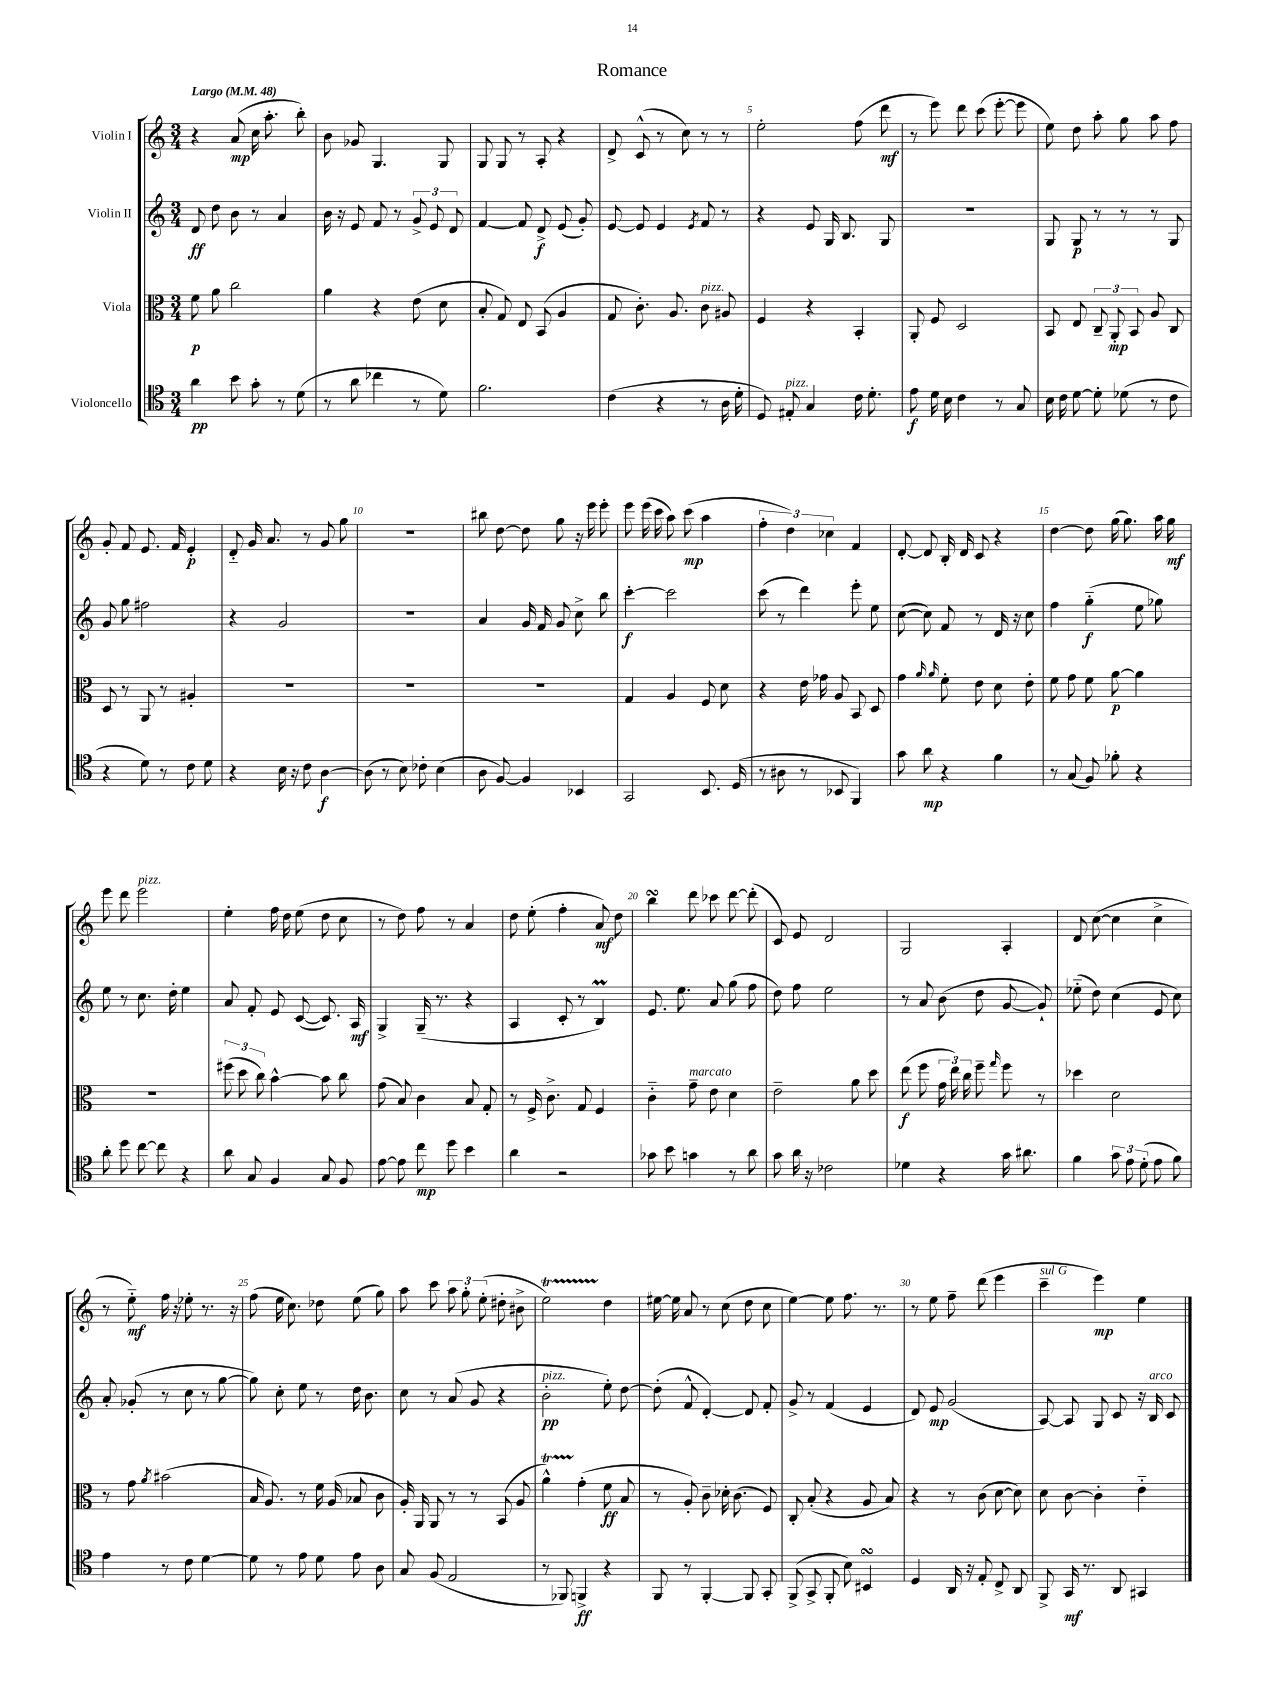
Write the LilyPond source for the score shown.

\header { title = "Romance" }
<<
\new StaffGroup <<
\new Staff = "s0" \with { instrumentName = "Violin I" } {
    \clef treble \key c \major \numericTimeSignature \time 3/4 \tempo "Largo" 4 = 48
    \autoBeamOff r4 a'8\mp( c''16 a''8.-. b''8-.) |
    b'8 ges'8 g4. g8 |
    g8 g8 r8 a8-. r4 |
    d'8-> c'8-^( r8 c''8) r8 r8 |
    e''2-. f''8( d'''8\mf |
    r8 e'''8) d'''8 c'''8( e'''8~-. e'''8 |
    e''8) d''8 a''8-. g''8 a''8 f''8 |
    g'8-. f'8 e'8. f'16 e'4-.\p |
    d'8-_ g'16 a'8. r8 g'8 g''8 |
    R2. |
    bis''8 d''8~ d''8 g''8 r16 e'''16 e'''8-. |
    e'''8 e'''16( c'''16 a''8) c'''8\mp( a''4 |
    \tuplet 3/2 { f''4-. d''4) ces''4 } f'4 |
    d'8~-. d'8 b16-. d'16 c'8 r4 |
    d''4~ d''8 g''16( g''8.) a''16 g''16\mf |
    e'''8 d'''8 e'''2^\markup { \italic "pizz." } |
    e''4-. f''16 d''16 e''8( d''8 c''8 |
    r8 d''8) f''8 r8 a'4 |
    d''8 e''8-.( f''4-. a'8\mf) d''8 |
    b''4\turn d'''8 ces'''8 d'''8~ d'''8-.( |
    c'8) e'8 d'2 |
    g2 a4-. |
    d'8 c''8~( c''4 c''4-> |
    r8 e''8-_\mf) f''16 r16 ees''8-. r8. r16 |
    f''8( e''16 c''8.) des''8 e''8( g''8) |
    a''8 c'''8 \tuplet 3/2 { a''8 g''8-. e''8-.( } dis''8-. bis'8-> |
    e''2\startTrillSpan) d''4\stopTrillSpan |
    eis''16~ eis''16 a'8 r8 c''8( d''8 c''8 |
    e''4~) e''8 f''8. r8. |
    r8 e''8 f''8-- d'''8( e'''4 |
    c'''4--^\markup { \italic "sul G" } e'''4\mp) e''4 \bar "|." |
}
\new Staff = "s1" \with { instrumentName = "Violin II" } {
    \clef treble \key c \major \numericTimeSignature \time 3/4
    \autoBeamOff d'8\ff d''8 b'8 r8 a'4 |
    b'16 r16 e'8 f'8 r8 \tuplet 3/2 { g'8-> e'8 d'8 } |
    f'4~ f'8 d'8->\f e'8( g'8-.) |
    e'8~ e'8 e'4 \acciaccatura { e'8 } f'8 r8 |
    r4 e'8 g16 b8. g8 |
    R2. |
    g8 g8\p r8 r8 r8 g8 |
    g'8 g''8 fis''2 |
    r4 g'2 |
    R2. |
    a'4 g'16 f'16 g'8 c''8-> b''8 |
    c'''4~-.\f c'''2 |
    c'''8( r8 d'''4) e'''8-. e''8 |
    c''8~( c''8) f'8 r8 d'16 r16 c''8 |
    f''4 g''4-_\f( e''8 ges''8) |
    e''8 r8 c''8. d''16-. e''4 |
    a'8 f'8-. e'8 c'8~( c'8.) a16\mf |
    g4-> g16--( r8. r4 |
    a4 c'8-. r8 b4\prall) |
    e'8. e''8. a'8 g''8( f''8 |
    d''8) f''8 e''2 |
    r8 a'8 b'8( d''8 g'8~ g'8-!) |
    ees''8-_( d''8) c''4( e'8 c''8) |
    a'8-. ges'8-.( r8 c''8 r8 g''8~ |
    g''8) c''8-. e''8 r8 d''16 b'8. |
    c''8 r8 a'8( g'8 r4 |
    b'2-.\pp^\markup { \italic "pizz." } e''8-.) d''8~ |
    d''8-.( f'8-^ d'4~-.) d'8 f'8-. |
    g'8-> r8 f'4( e'4 |
    d'8) e'8\mp g'2( |
    a8~) a8 g8 c'8 r16 b16^\markup { \italic "arco" } c'8 \bar "|." |
}
\new Staff = "s2" \with { instrumentName = "Viola" } {
    \clef alto \key c \major \numericTimeSignature \time 3/4
    \autoBeamOff f'8\p a'8 c''2 |
    a'4 r4 e'8( d'8 |
    b8-. g8) e8 b,8( a4 |
    g8 c'8.-.) a8. c'8^\markup { \italic "pizz." } ais8 |
    f4 r4 b,4-. |
    a,8-. f8 d2 |
    b,8 e8 \tuplet 3/2 { c8-- a,8-.\mp b,8 } a8 c8 |
    d8 r8 a,8 r8 ais4-. |
    R2. |
    R2. |
    R2. |
    g4 a4 f8 d'8 |
    r4 e'16 ges'16 a8 b,8 d8 |
    g'4 \grace { a'16 a'16 } f'8-. e'8 d'8 e'8-. |
    f'8 g'8 f'8 a'8~\p a'4 |
    R2. |
    \tuplet 3/2 { fis''8( d''8 c''8) } b'4~-^ b'8 c''8 |
    g'8( b8) c'4 b8 g8-. |
    r8 f16-> c'8.-> g8 f4 |
    c'4-_ g'8--^\markup { \italic "marcato" } e'8 d'4 |
    e'2-- a'8 d''8 |
    e''8\f( f''8 \tuplet 3/2 { g'16 e''16) c''16 } f''8-- \grace { g''16 } f''8 r8 |
    des''4 d'2 |
    r8 g'8 \acciaccatura { a'8 } bis'2( |
    b16 a8.) r8 f'16 a16( bes8 c'8 |
    a16-.) a,16 a,8 r8 r8 b,8( a8 |
    a'4-^\startTrillSpan) g'4-.\stopTrillSpan( f'8\ff b8 |
    r8 a8-.) c'8-- des'16-. c'8.( f8) |
    c8-. b8-.( r4 a8 b8) |
    r4 r8 c'8( d'8~ d'8) |
    d'8 c'8~ c'4-. e'4-_ \bar "|." |
}
\new Staff = "s3" \with { instrumentName = "Violoncello" } {
    \clef tenor \key c \major \numericTimeSignature \time 3/4
    \autoBeamOff a'4\pp b'8 g'8-. r8 d'8( |
    r8 a'8 ces''4 r8 d'8) |
    f'2. |
    c'4( r4 r8 a16 d'16-. |
    d8) eis8-.^\markup { \italic "pizz." } g4 c'16 d'8.-. |
    e'8\f d'16 b16 c'4 r8 g8 |
    b16 c'16 d'8~ d'8-. des'8( r8 c'8 |
    r4 d'8) r8 c'8 d'8 |
    r4 b16 r16 c'8 a4~\f |
    a8( r8 b8) ces'8-. b4( |
    a8 f8~) f4 bes,4 |
    g,2 b,8. d16( |
    r8 ais8 r8 bes,8 f,4) |
    g'8 a'8\mp r4 f'4 |
    r8 g8( f8) fes'8-. r4 |
    a'8-. d''8 c''8~ c''8 r4 |
    a'8 g8 f4 g8 f8 |
    e'8~ e'8 c''8\mp d''8 b'4 |
    a'4 r2 |
    ges'8 b'8 g'4 r8 a'8 |
    g'8 a'16 r16 ces'2 |
    des'4 r4 g'16 ais'8. |
    f'4 \tuplet 3/2 { g'8 e'8 d'8-.( } e'8 f'8) |
    e'4 r8 c'8 d'4~ |
    d'8 r8 e'8 d'8 e'8 a8 |
    g8 f8( e2 |
    r8 fes,8) f,4->\ff r4 |
    f,8 r8 f,4~-. f,8 g,8-. |
    f,8->( g,8-> f,8-. b8) bis,4\turn |
    d4 a,16 r16 e8-. c8-> a,8 |
    f,8-> g,16\mf r8. a,8 gis,4 \bar "|." |
}
>>
>>
\layout { \context { \Score \override BarNumber.break-visibility = ##(#f #t #t) barNumberVisibility = #(every-nth-bar-number-visible 5) } }
